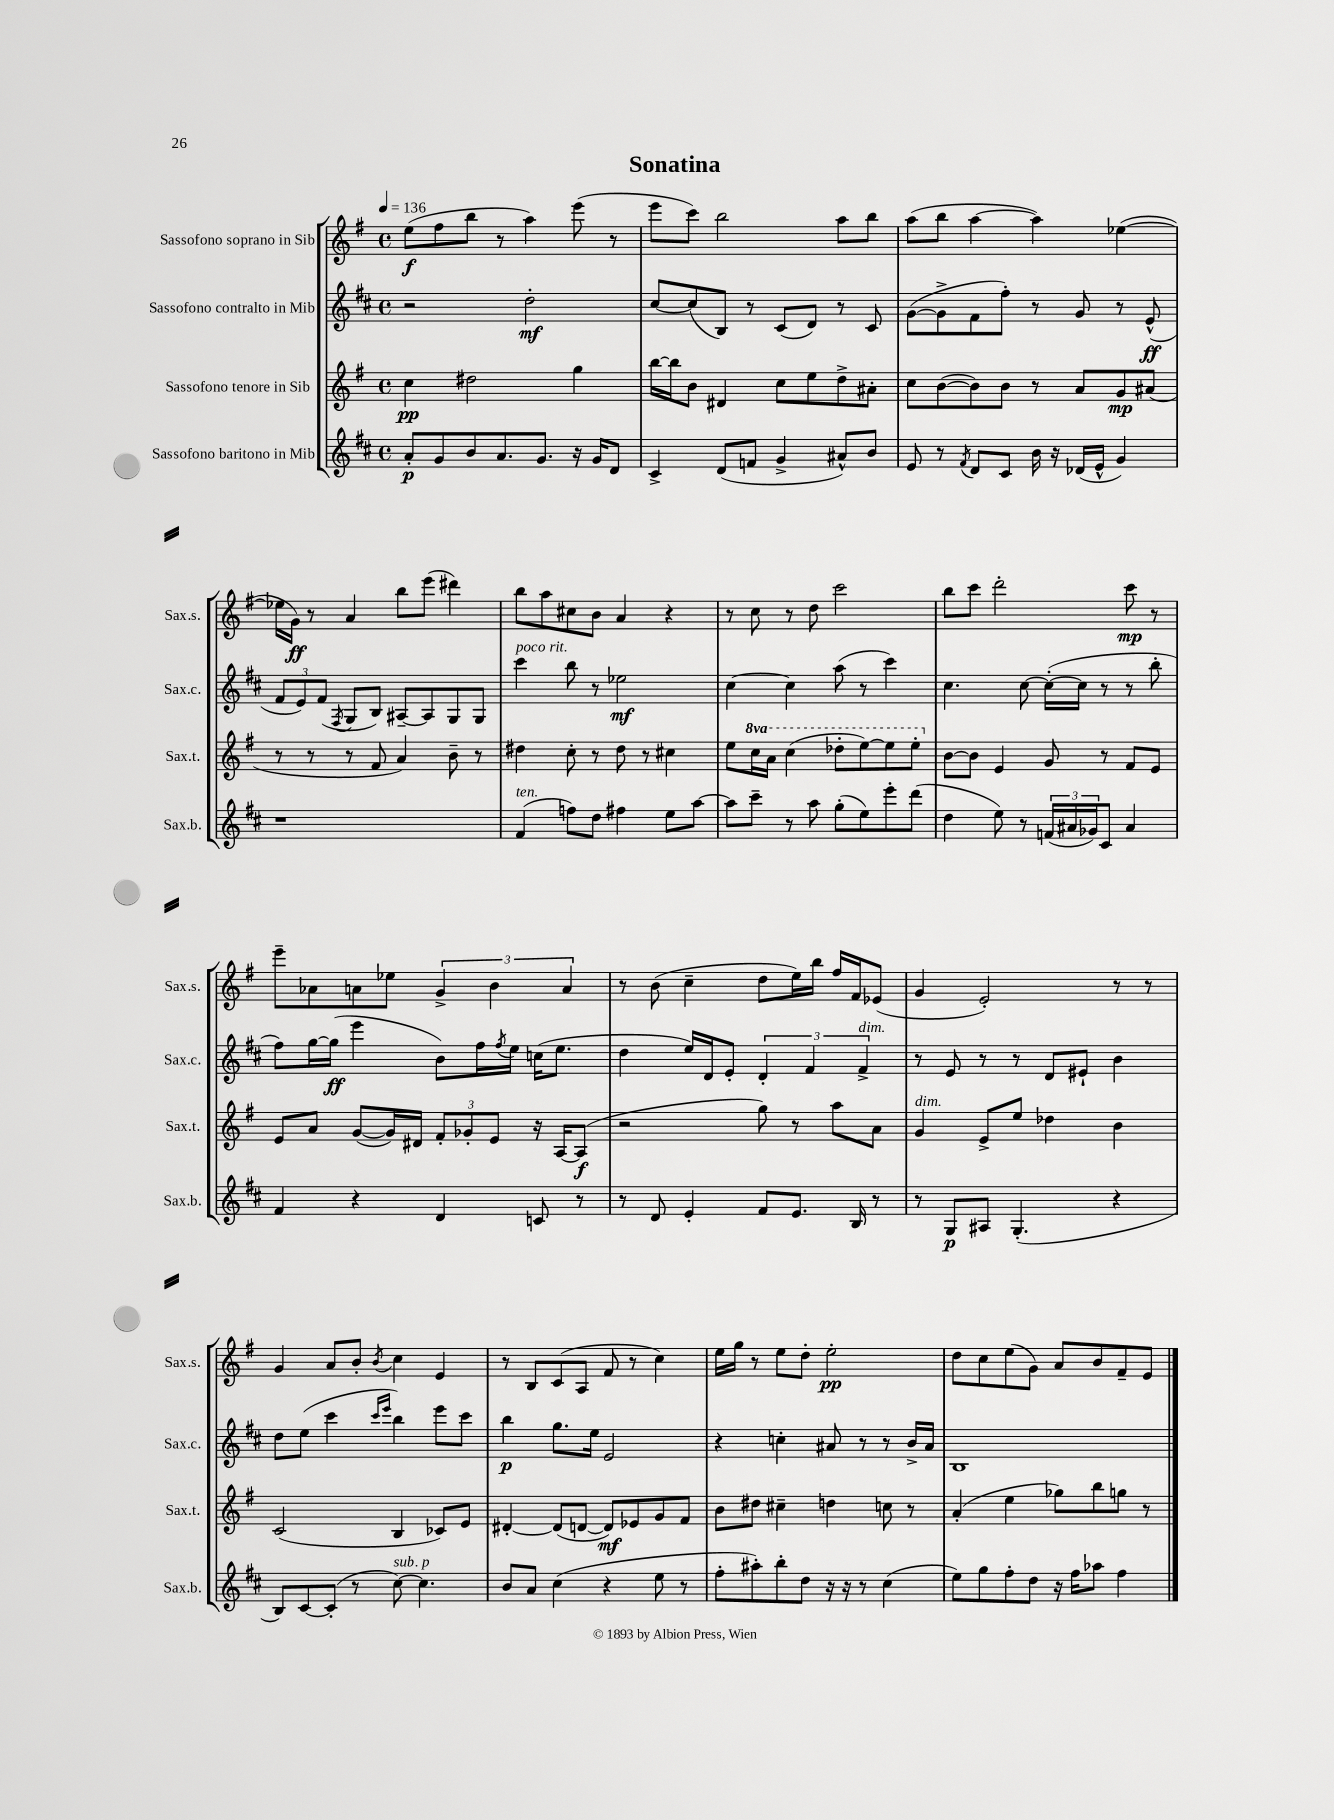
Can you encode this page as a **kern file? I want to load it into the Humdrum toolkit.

**kern	**kern	**kern	**kern
*staff4	*staff3	*staff2	*staff1
*clefG2	*clefG2	*clefG2	*clefG2
*k[f#c#]	*k[f#]	*k[f#c#]	*k[f#]
*M4/4	*M4/4	*M4/4	*M4/4
*met(c)	*met(c)	*met(c)	*met(c)
*MM136	*MM136	*MM136	*MM136
8a'	4cc	2r	(8ee
8g	.	.	8ff#
8b	2dd#	.	8bb
8.a	.	.	8r
.	.	2dd'	4aa)
8.g	.	.	.
16r	4gg	.	(8eee
16g	.	.	.
8d	.	.	8r
=	=	=	=
4c#^	[16bb	[8cc#	8eee
.	16bb]	.	.
.	8b	(8cc#]	8ccc)
(8d	4d#	8B)	2bb
8f	.	8r	.
4g^	8cc	(8c#	.
.	8ee	8d)	.
8a#^^)	8dd^	8r	8aa
8b	8a#'	8c#	8bb
=	=	=	=
8e	8cc	([8g	(8aa
8r	([8b	8g^]	8bb
8qf#	.	.	.
8d	8b])	8f#	[4aa
8c#	8b	8ff#')	.
16b	8r	8r	4aa])
16r	.	.	.
(16d-	8a	8g	.
16e^^	.	.	.
4g)	8g	8r	([4ee-
.	(8a#	(8e^^	.
=	=	=	=
1r	8r	12f#	16ee-]
.	.	.	16g)
.	.	12e)	.
.	8r	.	8r
.	.	(12f#	.
.	.	8qF#	.
.	8r	8G	4a
.	8f#	8B)	.
.	4a)	[8A#~	8bb
.	.	8A#]	(8eee
.	8b~	8G	4ddd#)
.	8r	8G	.
=	=	=	=
(4f#	4dd#	4ccc#	8bb
.	.	.	8aa
8ff)	8cc'	8bb	8cc#
8dd	8r	8r	8b
4ff#	8dd#	2ee-	4a
.	8r	.	.
8ee	4cc#	.	4r
[8aa	.	.	.
=	=	=	=
8aa]	8ee	[4cc#	8r
8ccc#~	16ccc	.	8cc
.	16aa	.	.
8r	(4ccc	4cc#]	8r
8aa	.	.	8dd
(8gg'	8ddd-'	(8aa	2ccc
8ee)	[8eee)	8r	.
8eee'	8eee]	4ccc#)	.
(8ddd	8eee'	.	.
=	=	=	=
4dd	[8b	4.cc#	8bb
.	8b]	.	8ccc
8ee)	4e	.	2ddd'
8r	.	[8cc#	.
(24f	8g	(16cc#'_	.
24a#	.	.	.
.	.	16cc#]	.
24g-)	.	.	.
8c#	8r	8r	.
4a#	8f#	8r	8ccc
.	8e	8bb'	8r
=	=	=	=
4f#	8e	8ff#)	8eee~
.	8a	[16gg	8a-
.	.	(16gg]	.
4r	([8g	4eee	8a
.	16g])	.	8ee-
.	16d#	.	.
4d	12f#'	8b)	6g^
.	12g-'	.	.
.	.	16ff#	.
.	12e	.	6b
.	.	8qff#	.
.	.	16ee	.
8c	16r	(16cc	.
.	[16A	8.ee	.
.	.	.	6a
8r	(8A]	.	.
=	=	=	=
8r	2r	4dd	8r
8d	.	.	(8b
4e'	.	16ee)	4cc~
.	.	16d	.
.	.	8e'	.
8f#	8gg)	6d'	8dd
8.e	8r	.	16ee)
.	.	6f#	.
.	.	.	16bb
.	8aa	.	16ff#
16B	.	.	16f#
.	.	6f#^	.
8r	8a	.	(8e-
=	=	=	=
8r	4g	8r	4g
8G	.	8e	.
8A#	8e^	8r	2e')
(4.G'	8ee	8r	.
.	4dd-	8d	.
.	.	8e#`	.
4r	4b	4b	8r
.	.	.	8r
=	=	=	=
8B)	(2c	8dd	4g
[8c#	.	(8ee	.
(8c#']	.	4ccc#	8a
8r	.	.	8b'
.	.	16qqccc#	.
.	.	16qqeee	8qb
[8cc#)	4B	4bb)	4cc
4.cc#]	.	.	.
.	8c-)	8eee	4e
.	8e	8ccc#	.
=	=	=	=
8b	[4d#'	4bb	8r
8a	.	.	8B
(4cc#	(8d#]	8.gg	(8c
.	[8d	.	8A
.	.	16ee	.
4r	8d])	2e	8f#
.	8e-	.	8r
8ee	8g	.	4cc)
8r	8f#	.	.
=	=	=	=
8ff#'	8b	4r	16ee
.	.	.	16gg
8aa#')	8dd#	.	8r
8bb'	4cc#~	4cc'	8ee
8dd	.	.	8dd'
16r	4dd	8a#	2ee'
16r	.	.	.
8r	.	8r	.
(4cc#	8cc	8r	.
.	8r	16b^	.
.	.	16a#	.
=	=	=	=
8ee)	(4a'	1B	8dd
8gg	.	.	8cc
8ff#'	4ee	.	(8ee
8dd	.	.	8g)
16r	8gg-)	.	8a
16ff#	.	.	.
8aa-	8bb	.	8b
4ff#	8gg	.	8f#~
.	8r	.	8e
==	==	==	==
*-	*-	*-	*-
